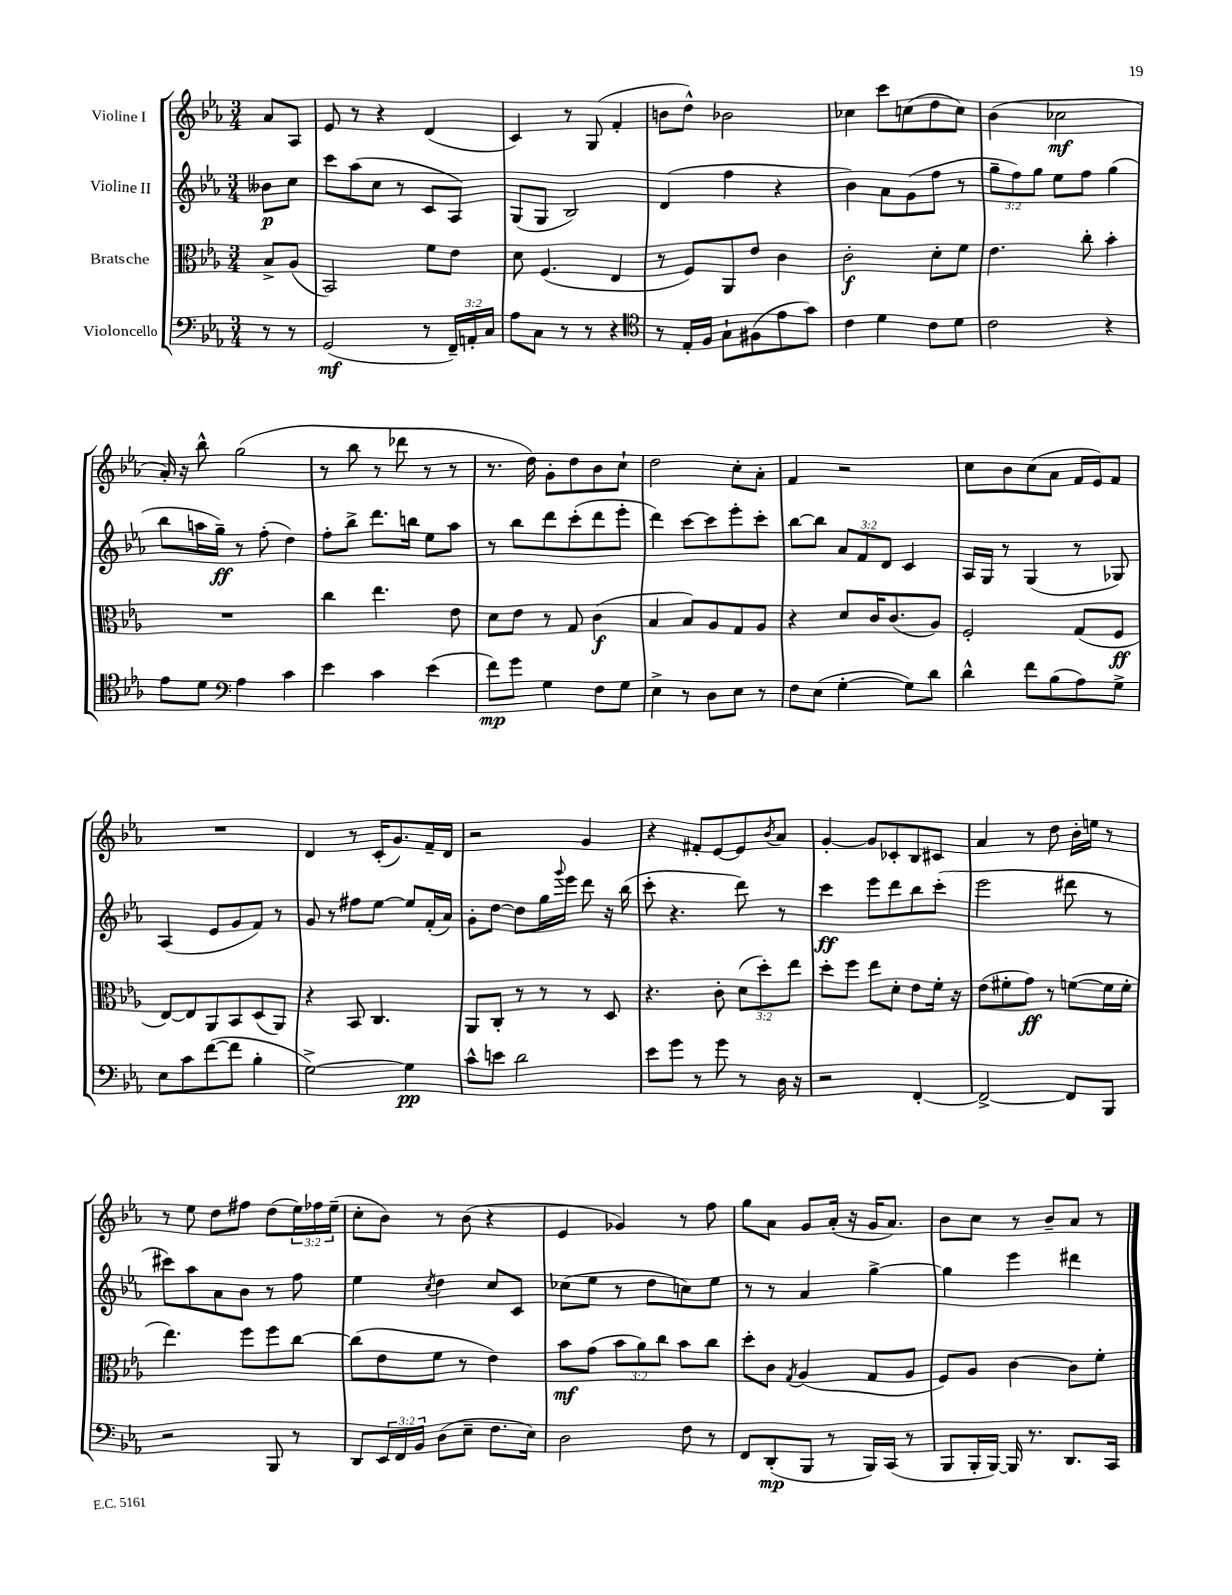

**kern	**dynam	**kern	**dynam	**kern	**dynam	**kern	**dynam
*part4	*part4	*part3	*part3	*part2	*part2	*part1	*part1
*staff4	*staff4	*staff3	*staff3	*staff2	*staff2	*staff1	*staff1
*I"Violoncello	*	*I"Bratsche	*	*I"Violine II	*	*I"Violine I	*
*clefF4	*	*clefC3	*	*clefG2	*	*clefG2	*
*k[b-e-a-]	*	*k[b-e-a-]	*	*k[b-e-a-]	*	*k[b-e-a-]	*
*M3/4	*	*M3/4	*	*M3/4	*	*M3/4	*
=	=	=	=	=	=	=	=
8r	.	8B-^/L	.	8b--X\L	p	8a-/L	.
8r	.	(8A-/J	.	8cc\J	.	8A-/J	.
=1	=1	=1	=1	=1	=1	=1	=1
(2GG/	mf	2BB-/)	.	8ccc\L	.	8e-/	.
.	.	.	.	(8aa-\	.	8r	.
.	.	.	.	8cc\J	.	4r	.
.	.	.	.	8r	.	.	.
8r	.	8f\L	.	8c/L	.	(4d/	.
24FF~/LL)	.	8e-\J	.	8A-/J)	.	.	.
24AAn'/	.	.	.	.	.	.	.
24C/JJ	.	.	.	.	.	.	.
=2	=2	=2	=2	=2	=2	=2	=2
8A-\L	.	8d\	.	(8G/L	.	4c/)	.
8C\J	.	(4.F/	.	8G/J	.	.	.
8r	.	.	.	2B-/)	.	8r	.
8r	.	.	.	.	.	(8G/	.
4r	.	4E-/	.	.	.	4f'/	.
=3	=3	=3	=3	=3	=3	=3	=3
*clefC4	*	*	*	*	*	*	*
8r	.	8r	.	(4d/	.	8bn\L	.
16E-'/LL	.	8F/L)	.	.	.	8dd^^\J)	.
16F/JJ	.	.	.	.	.	.	.
8G`\L	.	8AA-/	.	4ff\	.	2b-X\	.
(8F#X\	.	8e-/J	.	.	.	.	.
8e-\	.	4c\	.	4r	.	.	.
8g\J)	.	.	.	.	.	.	.
=4	=4	=4	=4	=4	=4	=4	=4
4c\	.	2c'\	f	4b-\)	.	4cc-X\	.
4d\	.	.	.	8a-\L	.	8ccc\L	.
.	.	.	.	(8g\	.	(8ccn\	.
8c\L	.	8d'\L	.	8ff\J	.	8dd\	.
8d\J	.	8f\J	.	8r	.	8cc\J)	.
=5	=5	=5	=5	=5	=5	=5	=5
2c\	.	4.e-\	.	12gg~\L	.	(4b-\	.
.	.	.	.	12ff\)	.	.	.
.	.	.	.	12gg\J	.	.	.
.	.	.	.	8ee-\L	.	2cc-X\	mf
.	.	8cc'\	.	8ff\J	.	.	.
4r	.	4b-'\	.	(4gg\	.	.	.
!!LO:LB:g=z
=6	=6	=6	=6	=6	=6	=6	=6
8e-\L	.	2.r	.	8bb-\L	.	16a-'/)	.
.	.	.	.	.	.	16r	.
8d\J	.	.	.	16aan\L	.	8bb-^^\	.
.	.	.	.	16gg~\JJ)	ff	.	.
*clefF4	*	*	*	*	*	*	*
4A-\	.	.	.	8r	.	(2gg\	.
.	.	.	.	(8ff'\	.	.	.
4c\	.	.	.	4dd\)	.	.	.
=7	=7	=7	=7	=7	=7	=7	=7
4e-\	.	4cc\	.	8ff'\L	.	8r	.
.	.	.	.	8bb-^\J	.	8bb-\	.
4c\	.	4.ee-\	.	8.ddd\L	.	8r	.
.	.	.	.	.	.	8ddd-X\	.
.	.	.	.	16bbn\Jk	.	.	.
(4e-\	.	.	.	8ee-\L	.	8r	.
.	.	8e-\	.	8aa-\J	.	8r	.
=8	=8	=8	=8	=8	=8	=8	=8
8f\L)	mp	8d\L	.	8r	.	8.r	.
8g\J	.	8e-\J	.	8bb-\L	.	.	.
.	.	.	.	.	.	16dd\)	.
4G\	.	8r	.	8ddd\	.	8g'\L	.
.	.	8G/	.	(8ccc'\	.	8dd\	.
8F\L	.	(4c\	f	8ddd\	.	8b-\	.
8G\J	.	.	.	8eee-'\J	.	8cc`\J	.
=9	=9	=9	=9	=9	=9	=9	=9
4E-^\	.	4B-/	.	4ddd\)	.	2dd\	.
8r	.	8B-/L)	.	[8ccc\L	.	.	.
8D\L	.	8A-/	.	8ccc\]	.	.	.
8E-\J	.	8G/	.	8eee-'\	.	8cc'\L	.
8r	.	8A-/J	.	8ccc'\J	.	8a-'\J	.
=10	=10	=10	=10	=10	=10	=10	=10
8F\L	.	4r	.	[8bb-\L	.	4f/	.
(8E-\J	.	.	.	8bb-\J]	.	.	.
[4G'\	.	8d/L	.	12a-/L	.	2r	.
.	.	.	.	12f/	.	.	.
.	.	16c/K	.	.	.	.	.
.	.	.	.	12d/J	.	.	.
.	.	(8.c/	.	.	.	.	.
8G\L])	.	.	.	4c/	.	.	.
8d\J	.	8A-/J)	.	.	.	.	.
=11	=11	=11	=11	=11	=11	=11	=11
4d^^\	.	2F'/	.	16A-/LL	.	8cc\L	.
.	.	.	.	16G/JJ	.	.	.
.	.	.	.	8r	.	8b-\	.
8f\L	.	.	.	(4G/	.	(8cc\	.
(8B-\	.	.	.	.	.	8a-\J	.
8A-\)	.	(8G/L	.	8r	.	16f/LL	.
.	.	.	.	.	.	16e-/J)	.
8G^\J	.	8F/J	ff	8G-X/)	.	8f/J	.
!!LO:LB:g=z
=12	=12	=12	=12	=12	=12	=12	=12
8E-\L	.	[8E-/L)	.	(4A-/	.	2.r	.
8c\	.	8E-/]	.	.	.	.	.
([8f\	.	8AA-/	.	8e-/L	.	.	.
8f\J]	.	8BB-/	.	8g/	.	.	.
4B-'\	.	(8D/	.	8f/J)	.	.	.
.	.	8AA-/J)	.	8r	.	.	.
=13	=13	=13	=13	=13	=13	=13	=13
[2G^\)	.	4r	.	8g/	.	4d/	.
.	.	.	.	8r	.	.	.
.	.	8BB-/	.	8ff#X\L	.	8r	.
.	.	4.C/	.	[8ee-\J	.	(16c'/KL	.
.	.	.	.	.	.	8.g/)	.
4G\]	pp	.	.	8ee-/L]	.	.	.
.	.	.	.	(16f'/L	.	16f~/L	.
.	.	.	.	16a-/JJ)	.	16d/JJ	.
=14	=14	=14	=14	=14	=14	=14	=14
8c^^\L	.	8AA-/L	.	8g'\L	.	2r	.
8en\J	.	8C'/J	.	[8dd\J	.	.	.
2d\	.	8r	.	8dd\L]	.	.	.
.	.	8r	.	16gg\L	.	.	.
.	.	.	.	8qqggg/	.	.	.
.	.	.	.	16eee-\JJ	.	.	.
.	.	8r	.	8ddd\	.	4g/	.
.	.	8D/	.	16r	.	.	.
.	.	.	.	(16bb-\	.	.	.
=15	=15	=15	=15	=15	=15	=15	=15
8e-\L	.	4.r	.	8ccc'\	.	4r	.
8g\J	.	.	.	4.r	.	.	.
8r	.	.	.	.	.	8f#X'/L	.
8g\	.	8c'\	.	.	.	[8e-/	.
8r	.	(12d\L	.	8ddd\)	.	8e-/]	.
.	.	12dd'\)	.	.	.	.	.
.	.	.	.	.	.	8qb-/	.
16D\	.	.	.	8r	.	8a-/J	.
.	.	12ee-\J	.	.	.	.	.
16r	.	.	.	.	.	.	.
=16	=16	=16	=16	=16	=16	=16	=16
2r	.	8dd'\L	.	4ccc\	ff	[4g'/	.
.	.	8ff\J	.	.	.	.	.
.	.	8ee-\L	.	8eee-\L	.	8g/L]	.
.	.	8d'\J	.	8ddd\	.	8c-X'/	.
[4FF'/	.	8e-\L	.	8bb-\	.	8B-/	.
.	.	16f'\Jk	.	(8ccc'\J	.	8c#X/J	.
.	.	16r	.	.	.	.	.
=17	=17	=17	=17	=17	=17	=17	=17
2FF^/_	.	(8e-\L	.	2eee-\	.	4a-/	.
.	.	8f#X'\	.	.	.	.	.
.	.	8g\J)	ff	.	.	8r	.
.	.	8r	.	.	.	8dd\	.
8FF/L]	.	([8fn\L	.	8ddd#X\	.	16b-'\LL	.
.	.	.	.	.	.	16een\JJ	.
8BBB-/J	.	16f\L]	.	8r	.	8r	.
.	.	16f'\JJ	.	.	.	.	.
!!LO:LB:g=z
=18	=18	=18	=18	=18	=18	=18	=18
2r	.	4.ee-\)	.	8ccc#X\L)	.	8r	.
.	.	.	.	8aa-\	.	8ee-\	.
.	.	.	.	8a-\	.	8dd\L	.
.	.	8ff\L	.	8b-\J	.	8ff#X\J	.
8BBB-/	.	8ff\	.	8r	.	(8dd\L	.
8r	.	[8cc\J	.	8ff\	.	24ee-\L)	.
.	.	.	.	.	.	24ff-X\	.
.	.	.	.	.	.	(24ee-~\JJ	.
=19	=19	=19	=19	=19	=19	=19	=19
8DD/L	.	(8cc\L]	.	4ee-\	.	8cc'\L	.
24EE-/L	.	8e-\	.	.	.	8b-\J)	.
24FF/	.	.	.	.	.	.	.
24BB-/JJ	.	.	.	.	.	.	.
.	.	.	.	8qcc/	.	.	.
(8D\L	.	8f\J	.	4dd\	.	8r	.
8E-~\J	.	8r	.	.	.	(8b-\	.
8.F\L	.	4e-\)	.	8cc/L	.	4r	.
.	.	.	.	8c/J	.	.	.
16E-\Jk)	.	.	.	.	.	.	.
=20	=20	=20	=20	=20	=20	=20	=20
2D\	.	8b-\L	mf	(8cc-X\L	.	4e-/	.
.	.	(8g\J	.	8ee-\J	.	.	.
.	.	12b-\L	.	8r	.	4g-X/)	.
.	.	12a-\)	.	.	.	.	.
.	.	.	.	8dd\L	.	.	.
.	.	12cc\J	.	.	.	.	.
8F\	.	8b-\L	.	8ccn\)	.	8r	.
8r	.	8cc\J	.	8ee-\J	.	8ff\	.
=21	=21	=21	=21	=21	=21	=21	=21
8FF/L	.	8dd'\L	.	8r	.	8gg\L	.
(8DD'/	mp	8c\J	.	8r	.	8a-\J	.
.	.	8qG/	.	.	.	.	.
8BBB-/J	.	(4A-/	.	4a-/	.	8g/L	.
8r	.	.	.	.	.	(16a-'/Jk	.
.	.	.	.	.	.	16r	.
16BBB-/LL)	.	8G/L	.	[4gg^\	.	16g/KL	.
(16CC/JJ	.	.	.	.	.	8.a-/J)	.
8r	.	8A-/J	.	.	.	.	.
=22	=22	=22	=22	=22	=22	=22	=22
8BBB-/L	.	8F/L)	.	4gg\]	.	8b-\L	.
16BBB-'/L	.	8A-/J	.	.	.	8cc\J	.
[16BBB-/JJ)	.	.	.	.	.	.	.
16BBB-/]	.	[4c\	.	4eee-\	.	8r	.
8.r	.	.	.	.	.	.	.
.	.	.	.	.	.	8b-~/L	.
8.DD/L	.	8c\L]	.	4ddd#X\	.	8a-/J	.
.	.	8f'\J	.	.	.	8r	.
16CC/Jk	.	.	.	.	.	.	.
==	==	==	==	==	==	==	==
*-	*-	*-	*-	*-	*-	*-	*-
